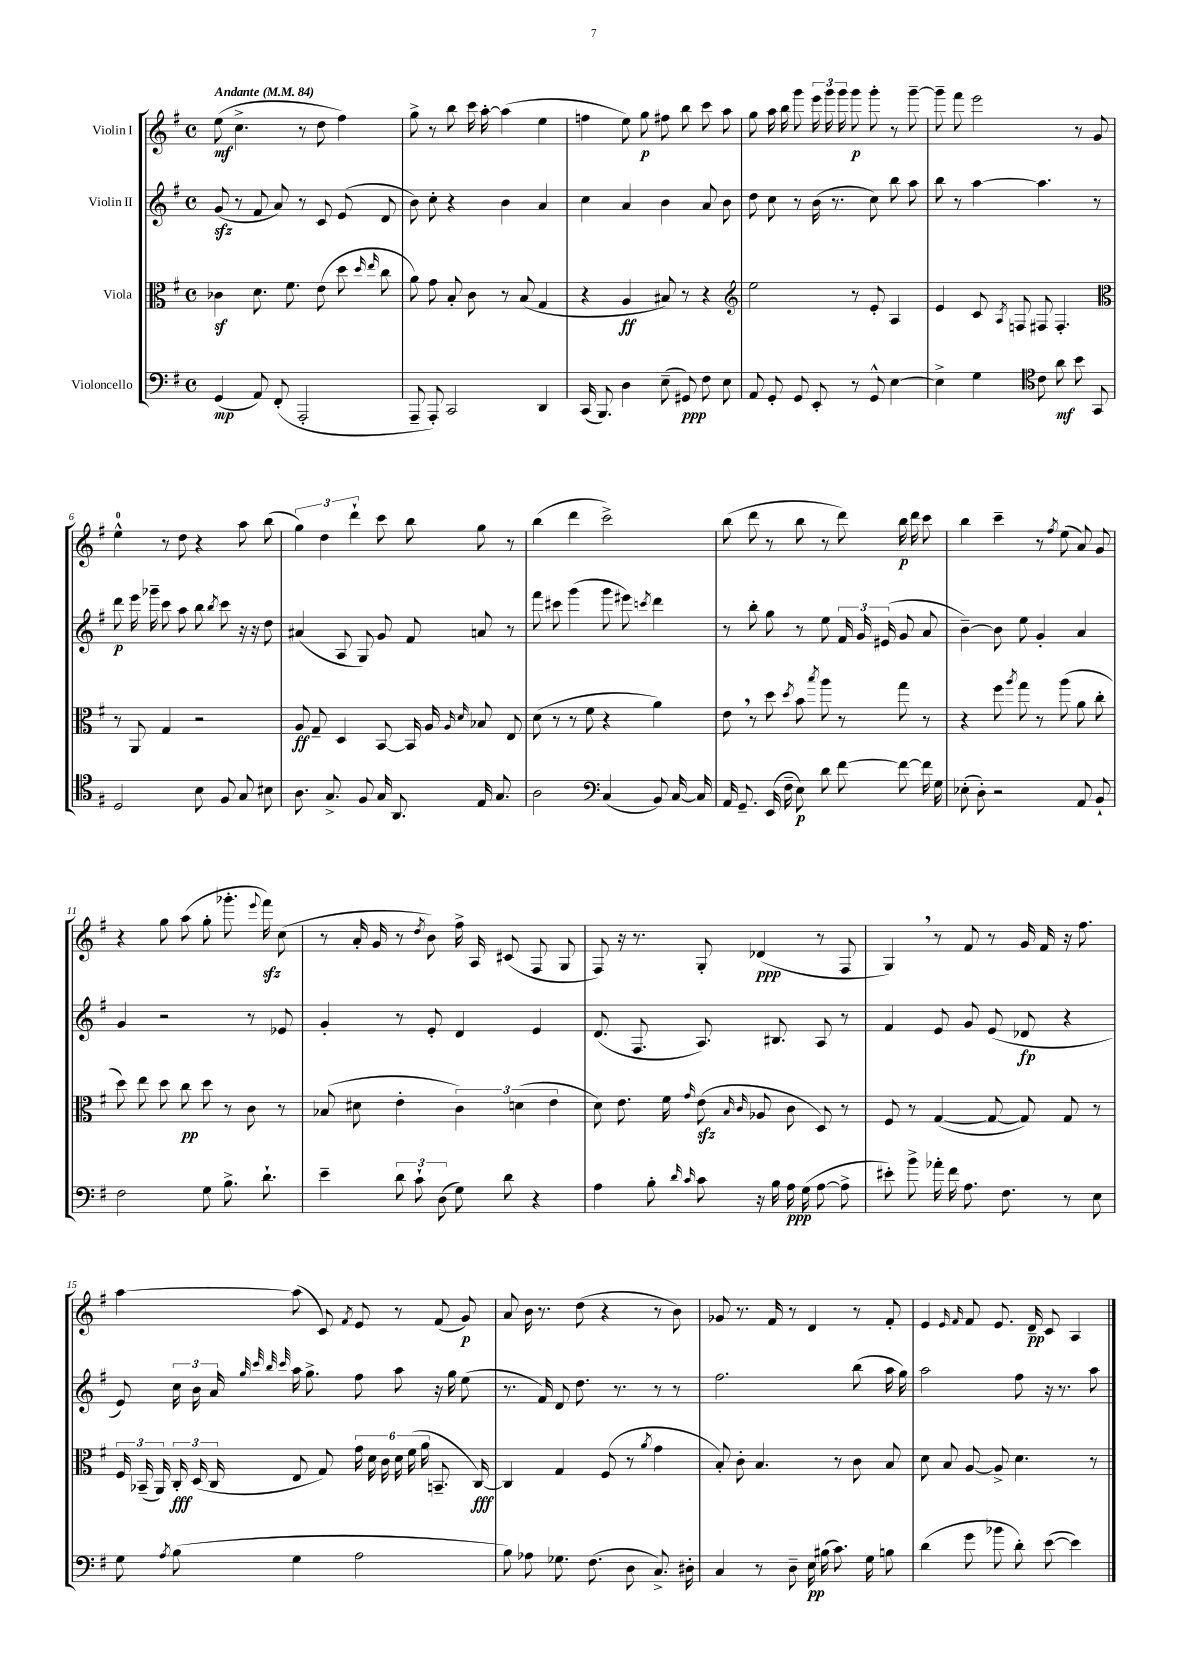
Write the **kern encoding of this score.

**kern	**kern	**kern	**kern
*staff4	*staff3	*staff2	*staff1
*clefF4	*clefC3	*clefG2	*clefG2
*k[f#]	*k[f#]	*k[f#]	*k[f#]
*M4/4	*M4/4	*M4/4	*M4/4
*met(c)	*met(c)	*met(c)	*met(c)
*MM84	*MM84	*MM84	*MM84
(4GG	4c-	(8g	(8ee
.	.	8r	4.cc^
8AA)	8.d	8f#	.
(8FF#'	.	8a)	.
.	8.f#	.	.
2AAA'	.	8r	8r
.	(8e	8c	8dd
.	8dd	(8e	4ff#)
.	16qqdd	.	.
.	16qqee	.	.
.	8cc	8d	.
=	=	=	=
8AAA~	8a)	8b)	8gg^
8AAA')	8g	8cc'	8r
2CC	8B'	4r	8bb
.	8c	.	16ccc
.	.	.	[16aa'
.	8r	4b	(4aa]
.	(8B	.	.
4DD	4G	4a	4ee
=	=	=	=
(16CC	4r	4cc	4ff
8.BBB)	.	.	.
4D	4A	4a	8ee)
.	.	.	8gg
(8E~	8B#)	4b	8ff#
8GG#)	8r	.	8bb
8F#	4r	8a	8ccc
8E	.	8b	8aa
=	=	=	=
*	*clefG2	*	*
8AA	2ee	8dd	8gg
8GG'	.	8cc	16aa
.	.	.	16bb
8GG	.	8r	8ggg
8EE'	.	(16b	24eee
.	.	.	24ggg
.	.	8.r	.
.	.	.	24ggg
8r	8r	.	8ggg
8GG^^	8e'	8cc)	8ggg'
[4E	4A	8bb	8r
.	.	8aa	[8ggg~
=	=	=	=
4E^]	4e	8bb	8ggg~]
.	.	8r	8fff#
4G	8c	[4aa	2eee
.	8qA	.	.
.	8F	.	.
*clefC4	*	*	*
8c	8F#	4.aa]	.
8a	4.F#'	.	.
8b	.	.	8r
8GG	.	8r	8g
=	=	=	=
*	*clefC3	*	*
2D	8r	8ddd	4ee^^
.	8AA	16eee	.
.	.	16ggg-~	.
.	4G	8ccc	8r
.	.	8aa	8dd
8B	2r	8bb	4r
.	.	8qbb	.
8F#	.	8ccc	.
8G	.	16r	8aa
.	.	16r	.
8B#	.	8dd	(8bb
=	=	=	=
8.A	8A	(4a#	6gg)
.	8G~	.	.
.	.	.	6dd
8.G^	.	.	.
.	4D	8A	.
.	.	.	6ddd`
8F#	.	8G)	.
16G	[8BB	8g	8ccc
8.AA	.	.	.
.	16BB]	8f#	8bb
.	16A	.	.
.	16qqA	.	.
.	16qqd	.	.
16E	8B-	8a	8gg
8.G	.	.	.
.	8E	8r	8r
=	=	=	=
2A	(8d	8fff#	(4bb
.	8r	8ccc#	.
.	8r	(4ggg	4ddd
.	8f#	.	.
*clefF4	*	*	*
(4C	4r	8ggg	2ccc^)
.	.	8eee#)	.
.	.	8qccc	.
8BB)	4a)	4ddd	.
[16C	.	.	.
16C]	.	.	.
=	=	=	=
16AA	8e	8r	(8bb
8.GG~	.	.	.
.	8r	8bb'	8ddd
(16EE	8dd	8gg	8r
16F#~	.	.	.
.	8qdd	.	.
8E)	8b	8r	8bb
.	8qbb	.	.
8d	8aa	8ee	8r
[8f#	8r	24f#	8ddd)
.	.	24g	.
.	.	(24e#	.
8f#_	8gg	8g	16bb
.	.	.	16ddd
16f#]	8r	8a	8ccc
16G	.	.	.
=	=	=	=
(8E-'	4r	[4b~)	4bb
8D')	.	.	.
2r	8ff#	8b]	4ccc~
.	8qaa	.	.
.	8gg	8ee	.
.	8r	4g'	8r
.	.	.	8qff#
.	(8aa	.	(8ee
8AA	8a	4a	8a)
8BB`	8cc'	.	8g
=	=	=	=
2F#	8dd)	4g	4r
.	8ee	.	.
.	8dd	2r	8gg
.	8cc	.	(8aa
8G	8dd	.	8gg'
8.B^	8r	.	8.ggg-'
.	8c	8r	.
.	.	.	8qqeee
8.d`	.	.	16fff#)
.	8r	8e-	(8cc
=	=	=	=
4e~	(8B-	4g'	8r
.	8d#	.	16a'
.	.	.	16g
12d	4e'	8r	8r
12c`	.	.	.
.	.	.	8qdd
.	.	8e'	8b)
(12D	.	.	.
8G)	6c)	4d	16ff#^
.	.	.	16A
8d	.	.	(8c#
.	(6d	.	.
4r	.	4e	8F#
.	6e	.	.
.	.	.	8G
=	=	=	=
4A	8d)	(8.d	8F#)
.	8.e	.	16r
.	.	8.F#	8.r
8B'	.	.	.
.	16f#	.	.
16qqd	.	.	.
16qqc	16qqg	.	.
8c	(8e	8.A)	8G'
.	16qqB	.	.
.	16qqc	.	.
16r	8A-	.	(4d-
16B	.	8.B#	.
16A	8c	.	.
(16G	.	.	.
[8A	8D)	8A	8r
8A^]	8r	8r	8F#
=	=	=	=
8e#')	8F#	4f#	4G)
8b^	8r	.	.
16a-'	([4G	8e	8r
16f#	.	.	.
8.A	.	8g	8f#
.	8G_	(8e	8r
8.F#	.	.	.
.	8G])	8d-	16g
.	.	.	16f#
8r	8G	4r	16r
.	.	.	8.ff#
8E	8r	.	.
=	=	=	=
8G	24F#	8e)	[4aa
.	(24BB-~	.	.
.	24AA)	.	.
8qA	.	.	.
(8B	24C'	24cc	.
.	(24D	24b	.
.	24C	24a	.
.	.	32qqgg	.
.	.	32qqccc	.
.	.	32qqbb	.
.	.	32qqccc	.
4G	8E	16aa	(8aa]
.	.	8.gg^	.
.	8G)	.	8c)
.	.	.	8qf#
2A	24g	8ff#	8e
.	24d	.	.
.	24c	.	.
.	24d	8aa	8r
.	(24f#	.	.
.	24a	.	.
.	8.BB~	16r	(8f#
.	.	16gg	.
.	.	(8ee	8g)
.	[16C)	.	.
=	=	=	=
8B)	4C]	8.r	8a
8A-	.	.	16b
.	.	16f#)	8.r
8.G-	4G	8d	.
.	.	8.dd	(8dd
(8.F#	.	.	.
.	(8F#	.	4r
.	.	8.r	.
8D	8r	.	.
.	8qa	.	.
8.C^)	4g	8r	8r
.	.	8r	8b)
16D#'	.	.	.
=	=	=	=
4C	8B')	2.ff#	8g-
.	8c'	.	8.r
8r	4.B	.	.
.	.	.	16f#
8D~	.	.	8r
16E	.	.	4d
(16B#	.	.	.
8.c)	8r	.	.
.	8c	(8bb	8r
16G	.	.	.
8B	8B	16aa	8f#'
.	.	16gg)	.
=	=	=	=
(4d	8d	2aa	4e
.	8B	.	.
.	.	.	16qqe
.	.	.	16qqf#
8g	[8A	.	8f#
8b-	8A^]	.	8.e
8d')	4.d	8ff#	.
.	.	.	16d~
([8e	.	16r	8c
.	.	8.r	.
4e])	.	.	4A
.	8r	8aa	.
==	==	==	==
*-	*-	*-	*-
